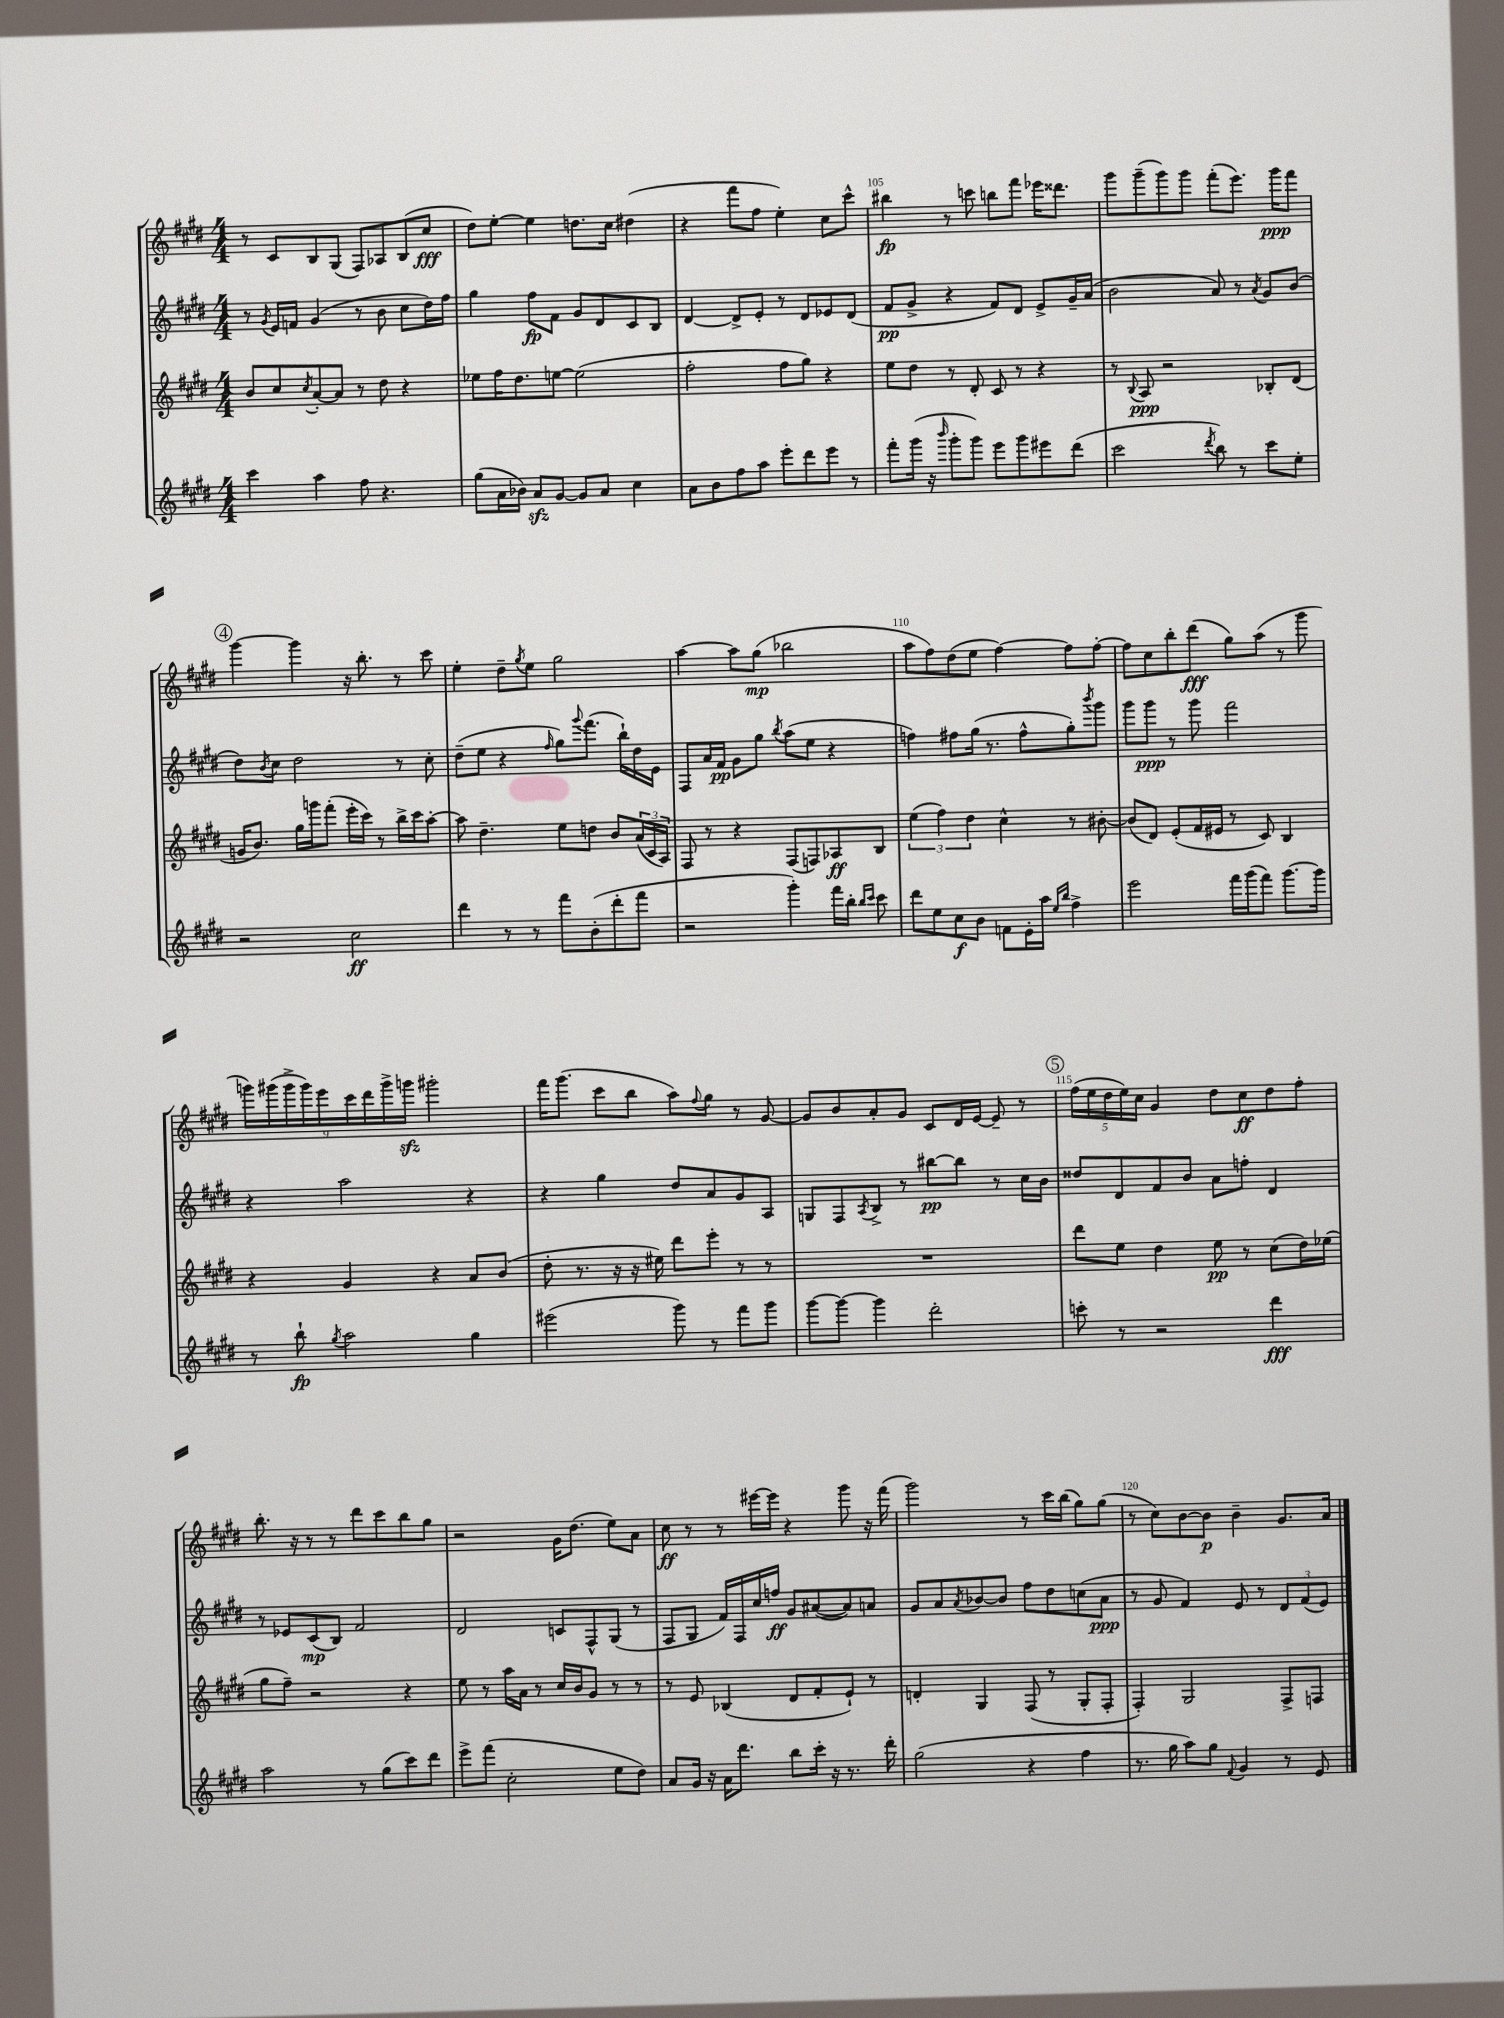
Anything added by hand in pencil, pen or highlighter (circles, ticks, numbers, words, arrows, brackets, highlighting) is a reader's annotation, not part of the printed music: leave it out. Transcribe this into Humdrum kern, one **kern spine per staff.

**kern	**kern	**kern	**kern
*staff4	*staff3	*staff2	*staff1
*clefG2	*clefG2	*clefG2	*clefG2
*k[f#c#g#d#]	*k[f#c#g#d#]	*k[f#c#g#d#]	*k[f#c#g#d#]
*M4/4	*M4/4	*M4/4	*M4/4
4ccc#	8b	8r	8r
.	.	8qg#	.
.	8cc#	16e	8c#
.	.	16f	.
.	8qcc#	.	.
4aa	[8a'	(4g#	8B
.	8a]	.	(8G#
8ff#	8r	8r	8F#)
4.r	8dd#	8b	8A-
.	4r	8cc#	(8B
.	.	16dd#)	8cc#
.	.	16ff#	.
=	=	=	=
(8gg#	8ee-	4gg#	8dd#)
16a	16ff#	.	[8ee'
16b-)	8.dd#	.	.
8a	.	8ff#	4ee]
[8g#	[8ee	8f#	.
8g#]	(2ee]	8g#	8.dd
8a	.	8d#	.
.	.	.	16cc#
4cc#	.	8c#	(4dd#
.	.	8B	.
=	=	=	=
8a	2ff#'	[4d#	4r
8b	.	.	.
8ff#	.	8d#^]	8fff#
8aa	.	8e'	8ff#
8eee'	8ff#	8r	4ee')
8ddd#	8gg#)	8d#	.
8eee	4r	8e-	8cc#
8r	.	(8d#	8ccc#^^
=	=	=	=
8fff#'	8ee	8f#	4bb#
(16ggg#	8dd#	8g#^	.
16r	.	.	.
16qqbbb	.	.	.
8ggg#'	8r	4r	8r
8ggg#)	8d#'	.	8ccc
8eee	8c#	8f#)	8bb
8ggg#	8r	8d#	8fff#
8eee#	4r	8e^	16eee-
.	.	.	8.ddd##
(8ddd#	.	16g#~	.
.	.	(16a	.
=	=	=	=
2ccc#	8r	2b	8ggg#
.	8qqB	.	.
.	8A	.	(8ggg#~
.	2r	.	8ggg#)
.	.	.	8ggg#
8qddd#	.	.	.
8bb)	.	8a)	(8fff#'
8r	.	8r	8.eee)
.	.	8qa	.
8ccc#	8B-'	8g#	.
.	.	.	16ggg#
8ee'	(8d#	(8b	8fff#
=	=	=	=
2r	16g	8dd#)	[4ggg#
.	8.b)	.	.
.	.	8qb	.
.	.	8cc#	.
.	16gg#	2dd#	4ggg#]
.	16ggg	.	.
.	(8fff#'	.	.
2cc#	16eee'	.	16r
.	16ccc#)	.	8.bb'
.	8r	.	.
.	16bb^	8r	8r
.	16ccc#	.	.
.	[8aa'	8cc#'	8ccc#
=	=	=	=
4ddd#	8aa]	(8dd#~	4ee'
.	4.dd#~	8ee	.
8r	.	4r	8dd#~
.	.	.	8qgg#
8r	.	.	8ee
.	.	16qqff#	.
8fff#	8ee	8gg#)	2gg#
.	.	8qqggg#	.
(8b'	8dd	(8.fff#	.
8ddd#'	8b	.	.
.	.	16bb`)	.
8fff#	(24a	16dd#	.
.	24c#	.	.
.	.	16e	.
.	24A)	.	.
=	=	=	=
2r	8F#	8F#	[4aa
.	8r	16a	.
.	.	16f#	.
.	4r	8g#	8aa]
.	.	8gg#	(8gg#
.	.	8qbb	.
4ggg#')	(8F#	(8aa	2bb-
.	8F)	8ee	.
16fff#	8A-	4r	.
16bb'	.	.	.
16qqbb	.	.	.
16qqccc#	.	.	.
8ccc#	8B	.	.
=	=	=	=
8ddd#	(6ee	4ff)	8aa
8ee	.	.	8ff#)
.	6ff#)	.	.
8cc#	.	8ff#	(8dd#
.	6dd#	.	.
8b	.	(16gg#	8ee
.	.	8.r	.
8f	4cc#^^	.	[4ff#)
16e'	.	8ff#^^	.
16aa	.	.	.
16qqee	.	.	.
16qqbb	.	.	.
4ff#^	8r	8gg#')	8ff#]
.	.	8qbbb	.
.	[8b#'	8ggg#	[8ff#'
=	=	=	=
2eee	(8b#]	8ggg#	8ff#]
.	8d#)	8ggg#	8cc#
.	(8e'	8r	8bb'
.	16f#	8ggg#	(8ddd#
.	16e#	.	.
16fff#	8r	2fff#	8gg#)
(16ggg#	.	.	.
8fff#)	8c#)	.	(8aa
[8.ggg#	4B	.	8r
.	.	.	8ggg#
16ggg#]	.	.	.
=	=	=	=
8r	4r	4r	18ggg)
.	.	.	(18ggg#
.	.	.	18ggg#^
8bb`	.	.	.
.	.	.	18ggg#)
.	.	.	18eee
8qgg#	.	.	.
2aa	4g#	2aa	.
.	.	.	18ccc#
.	.	.	18ddd#
.	.	.	18ggg#^
.	.	.	18ggg
.	4r	.	2ggg#'
4gg#	8a	4r	.
.	(8b	.	.
=	=	=	=
(2eee#	8dd#'	4r	16fff#
.	.	.	(8.ggg#
.	8.r	.	.
.	.	4gg#	8ccc#
.	16r	.	.
.	16r	.	8bb
.	16ee#)	.	.
8ggg#)	8ddd#	8dd#	8aa)
.	.	.	8qqff#
8r	8eee'	8a	8gg#
8fff#	8r	8g#	8r
8ggg#	8r	8A	[8g#
=	=	=	=
[8ggg#	1r	8G	8g#]
8ggg#_	.	8F#	8b
.	.	8qA	.
4ggg#]	.	8B^	8a'
.	.	8r	8g#
2ddd#'	.	[8bb#	8c#
.	.	8bb#]	16d#
.	.	.	[16e
.	.	8r	8e~]
.	.	16cc#	8r
.	.	16b	.
=	=	=	=
8ccc'	8ddd#	8dd##	(20ff#
.	.	.	20ee
.	.	.	20dd#
8r	8ee	8d#	.
.	.	.	20ee)
.	.	.	20cc#
2r	4dd#	8f#	4g#
.	.	8b	.
.	8ee	8a	8dd#
.	8r	8ff'	8cc#
4ddd#	(8cc#	4d#	8dd#
.	16dd#)	.	8ff#'
.	(16ee-	.	.
=	=	=	=
2aa	8gg#	8r	8.bb'
.	8ff#~)	8e-	.
.	.	.	16r
.	2r	(8c#	8r
.	.	8B)	8r
8r	.	2f#	8ddd#
(8gg#	.	.	8ccc#
8ccc#)	4r	.	8bb
8ddd#	.	.	8gg#
=	=	=	=
8eee^	8ee	2d#	2r
(8fff#	8r	.	.
2cc#'	16aa	.	.
.	16a	.	.
.	8r	.	.
.	16cc#	8c	16g#
.	16b	.	(8.dd#
.	8g#	8F#^^	.
8ee	8r	(8G#	8ee)
8dd#)	8r	8r	8a
=	=	=	=
8a	8r	8F#	8cc#
16g#	8e	8G#	8r
16r	.	.	.
16a	(4B-	16f#)	8r
8.ddd#	.	16F#	.
.	.	16cc#	[16eee#
.	.	16ff	16eee#]
8bb	8d#	8g#	4r
16ccc#'	8f#'	([8a#	.
16r	.	.	.
8.r	8e`)	8a#])	8ggg#
.	8r	8a	16r
16ddd#'	.	.	(16fff#
=	=	=	=
(2gg#	4d'	8g#	2ggg#)
.	.	8a	.
.	.	8qa	.
.	4G#	[8b-	.
.	.	8b-]	.
4r	(8F#	8ff#	8r
.	8r	8dd#	16ccc#
.	.	.	(16bb
4ff#	8G#'	(8cc	8gg#)
.	8F#'	8a	(8gg#
=	=	=	=
8.r	4F#')	8r	8r
.	.	8g#	8cc#)
16gg#	.	.	.
8aa)	2G#	4f#)	[8b
8gg#	.	.	8b]
8qqf#	.	.	.
4g#	.	8e	4b~
.	.	8r	.
8r	8F#^	12d#	8.g#
.	.	(12f#	.
8e	8F	.	.
.	.	12e)	.
.	.	.	16a
==	==	==	==
*-	*-	*-	*-
